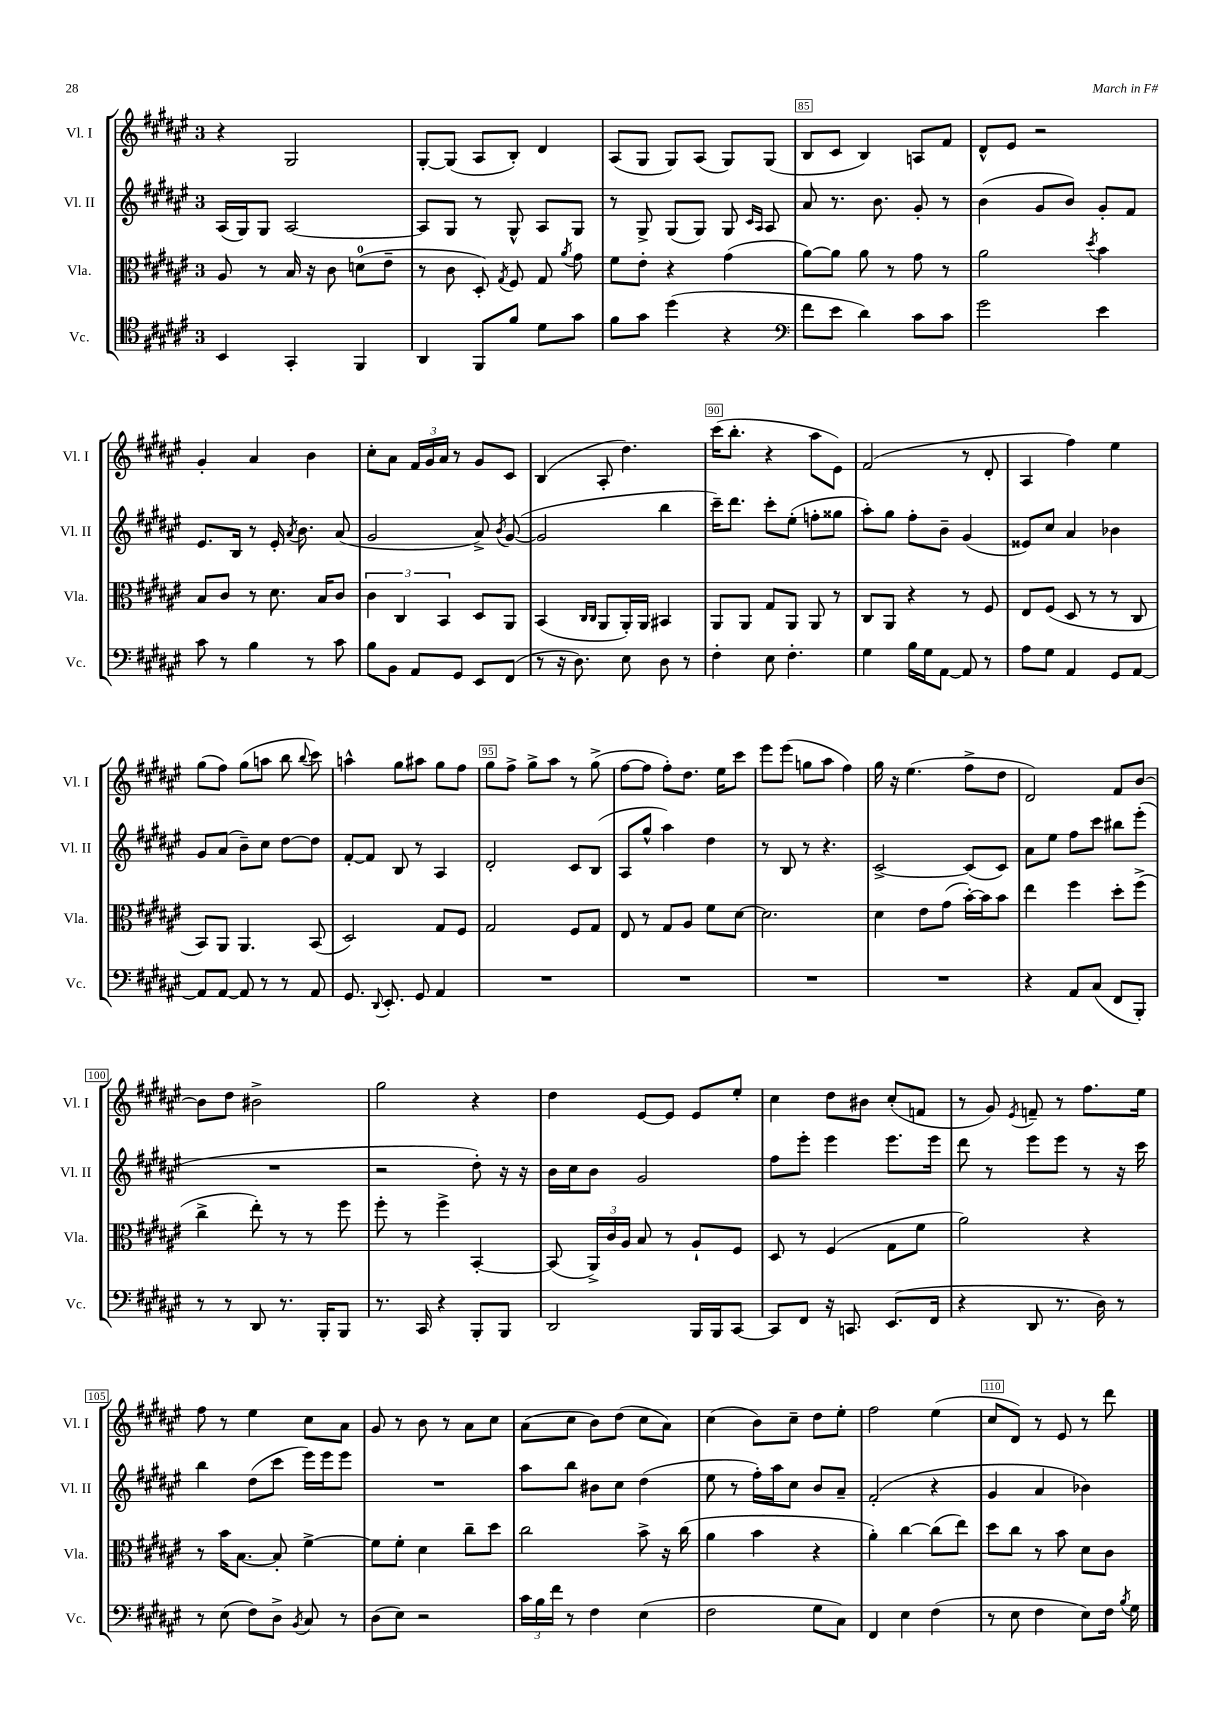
<<
\new StaffGroup <<
\new Staff = "s0" \with { instrumentName = "Vl. I" shortInstrumentName = "Vl. I" } {
    \clef treble \key fis \major \once \override Staff.TimeSignature.style = #'single-digit \time 3/4
    \autoBeamOff r4 gis2 |
    gis8[~-. gis8]( ais8[ b8]-.) dis'4 |
    ais8[( gis8] gis8[) ais8]( gis8[) gis8]( |
    b8[ cis'8] b4) a8[ fis'8] |
    dis'8[-^ eis'8] r2 |
    gis'4-. ais'4 b'4 |
    cis''8[-. ais'8] \tuplet 3/2 { fis'16[ gis'16 ais'16] } r8 gis'8[ cis'8] |
    b4( ais8-. dis''4.) |
    cis'''16[( b''8.]-. r4 ais''8[ eis'8]) |
    fis'2( r8 dis'8-. |
    ais4 fis''4) eis''4 |
    gis''8[( fis''8]) gis''8[( a''8] b''8 \appoggiatura { b''8 } cis'''8) |
    a''4-^ gis''8[ ais''8] gis''8[ fis''8] |
    gis''8[ fis''8]-> gis''8[-> ais''8] r8 gis''8->( |
    fis''8[~ fis''8] fis''8[-.) dis''8.] eis''16[ cis'''8] |
    eis'''8[ eis'''8]( g''8[ ais''8] fis''4) |
    gis''16 r16 eis''4.( fis''8[-> dis''8] |
    dis'2) fis'8[ b'8]~ |
    b'8[ dis''8] bis'2-> |
    gis''2 r4 |
    dis''4 eis'8[~ eis'8] eis'8[ eis''8]-. |
    cis''4 dis''8[ bis'8] cis''8[-.( f'8] |
    r8 gis'8) \acciaccatura { eis'8 } f'8-- r8 fis''8.[ eis''16] |
    fis''8 r8 eis''4 cis''8[ ais'8] |
    gis'8 r8 b'8 r8 ais'8[ cis''8] |
    ais'8[( cis''8] b'8[) dis''8]( cis''8[ ais'8]) |
    cis''4( b'8[) cis''8]-- dis''8[ eis''8]-. |
    fis''2 eis''4( |
    cis''8[ dis'8]) r8 eis'8 r8 dis'''8 \bar "|." |
}
\new Staff = "s1" \with { instrumentName = "Vl. II" shortInstrumentName = "Vl. II" } {
    \clef treble \key fis \major \once \override Staff.TimeSignature.style = #'single-digit \time 3/4
    \autoBeamOff ais16[( gis16) gis8] ais2~ |
    ais8[ gis8] r8 gis8-^ ais8[ gis8] |
    r8 gis8-> gis8[( gis8]) gis8 \grace { cis'16[ ais16] } ais8 |
    ais'8 r8. b'8. gis'8-. r8 |
    b'4( gis'8[ b'8]) gis'8[-. fis'8] |
    eis'8.[ b16] r8 eis'16-. \acciaccatura { ais'8 } b'8. ais'8( |
    gis'2 ais'8->) \acciaccatura { b'8 } gis'8~( |
    gis'2 b''4 |
    cis'''16[--) dis'''8.] cis'''8[-. eis''8]-.( f''8[-. gisis''8] |
    ais''8[-.) gis''8] fis''8[-. b'8]-- gis'4( |
    eisis'8[) cis''8] ais'4 bes'4 |
    gis'8[ ais'8]( b'8[--) cis''8] dis''8[~ dis''8] |
    fis'8[~-. fis'8] b8 r8 ais4 |
    dis'2-. cis'8[ b8]( |
    ais8[ gis''8]-^ ais''4) dis''4 |
    r8 b8 r8 r4. |
    cis'2~-> cis'8[( cis'8]) |
    ais'8[ eis''8] fis''8[ cis'''8] bis''8[ eis'''8]-.( |
    R2. |
    r2 dis''8-.) r16 r16 |
    b'16[ cis''16 b'8] gis'2 |
    fis''8[ eis'''8]-. eis'''4 eis'''8.[ eis'''16] |
    dis'''8 r8 eis'''8[ eis'''8] r8 r16 cis'''16 |
    b''4 dis''8[( cis'''8] eis'''16[) eis'''16 eis'''8] |
    R2. |
    ais''8[ b''8] bis'8[ cis''8] dis''4( |
    eis''8 r8 fis''16[-.) ais''16 cis''8] b'8[ ais'8]-- |
    fis'2-.( r4 |
    gis'4 ais'4 bes'4) \bar "|." |
}
\new Staff = "s2" \with { instrumentName = "Vla." shortInstrumentName = "Vla." } {
    \clef alto \key fis \major \once \override Staff.TimeSignature.style = #'single-digit \time 3/4
    \autoBeamOff ais8 r8 b16 r16 cis'8 d'8[-0( eis'8]-- |
    r8 cis'8 dis8-.) \acciaccatura { gis8 } fis8 gis8 \acciaccatura { ais'8 } gis'8 |
    fis'8[ eis'8]-. r4 gis'4( |
    ais'8[~) ais'8] ais'8 r8 gis'8 r8 |
    ais'2 \acciaccatura { dis''8 } b'4 |
    b8[ cis'8] r8 dis'8. b16[ cis'8] |
    \tuplet 3/2 { cis'4 cis4 b,4 } dis8[ ais,8] |
    b,4( \grace { cis16[ cis16] } ais,8[ ais,16-.) ais,16] bis,4 |
    ais,8[ ais,8] gis8[ ais,8] ais,8 r8 |
    cis8[ ais,8] r4 r8 fis8 |
    eis8[ fis8]( dis8 r8 r8 cis8 |
    b,8[) ais,8] ais,4. b,8( |
    dis2) gis8[ fis8] |
    gis2 fis8[ gis8] |
    eis8 r8 gis8[ ais8] fis'8[ dis'8]~ |
    dis'2. |
    dis'4 eis'8[ gis'8]( b'16[~-.) b'16 b'8] |
    eis''4 fis''4 dis''8[-. fis''8]->( |
    cis''4-> eis''8-.) r8 r8 fis''8 |
    fis''8-. r8 fis''4-> b,4~-. |
    b,8( \tuplet 3/2 { ais,16[->) cis'16 ais16] } b8 r8 ais8[-! fis8] |
    dis8 r8 fis4( gis8[ fis'8] |
    ais'2) r4 |
    r8 b'16[ b8.]~ b8-. fis'4~-> |
    fis'8[ fis'8]-. dis'4 cis''8[-- dis''8] |
    cis''2 b'8-> r16 cis''16( |
    ais'4 b'4 r4 |
    ais'4-.) cis''4~ cis''8[( eis''8]) |
    dis''8[ cis''8] r8 b'8 dis'8[ cis'8] \bar "|." |
}
\new Staff = "s3" \with { instrumentName = "Vc." shortInstrumentName = "Vc." } {
    \clef tenor \key fis \major \once \override Staff.TimeSignature.style = #'single-digit \time 3/4
    \autoBeamOff b,4 gis,4-. fis,4 |
    ais,4 fis,8[ fis'8] dis'8[ gis'8] |
    fis'8[ gis'8] dis''4( r4 |
    \clef bass fis'8[ eis'8] dis'4) cis'8[ cis'8] |
    gis'2 eis'4 |
    cis'8 r8 b4 r8 cis'8 |
    b8[ b,8] ais,8[ gis,8] eis,8[ fis,8]( |
    r8 r16 dis8.) eis8 dis8 r8 |
    fis4-. eis8 fis4.-. |
    gis4 b16[ gis16 ais,8]~ ais,8 r8 |
    ais8[ gis8] ais,4 gis,8[ ais,8]~ |
    ais,8[ ais,8]~ ais,8 r8 r8 ais,8 |
    gis,8. \appoggiatura { dis,8 } eis,8.-. gis,8 ais,4 |
    R2. |
    R2. |
    R2. |
    R2. |
    r4 ais,8[ cis8]( fis,8[ b,,8]-.) |
    r8 r8 dis,8 r8. b,,16[-. b,,8] |
    r8. cis,16 r4 b,,8[-. b,,8] |
    dis,2 b,,16[ b,,16 cis,8]~ |
    cis,8[ fis,8] r16 c,8. eis,8.[( fis,16] |
    r4 dis,8 r8. dis16) r8 |
    r8 eis8( fis8[) dis8]-> \acciaccatura { b,8 } cis8 r8 |
    dis8[( eis8]) r2 |
    \tuplet 3/2 { cis'16[ b16 fis'16] } r8 fis4 eis4( |
    fis2 gis8[ cis8]) |
    fis,4 eis4 fis4( |
    r8 eis8 fis4 eis8[) fis16] \acciaccatura { b8 } gis16 \bar "|." |
}
>>
>>
\layout { \context { \Score currentBarNumber = #82 \override BarNumber.break-visibility = ##(#f #t #t) barNumberVisibility = #(every-nth-bar-number-visible 5) \override BarNumber.stencil = #(make-stencil-boxer 0.1 0.3 ly:text-interface::print) } }
